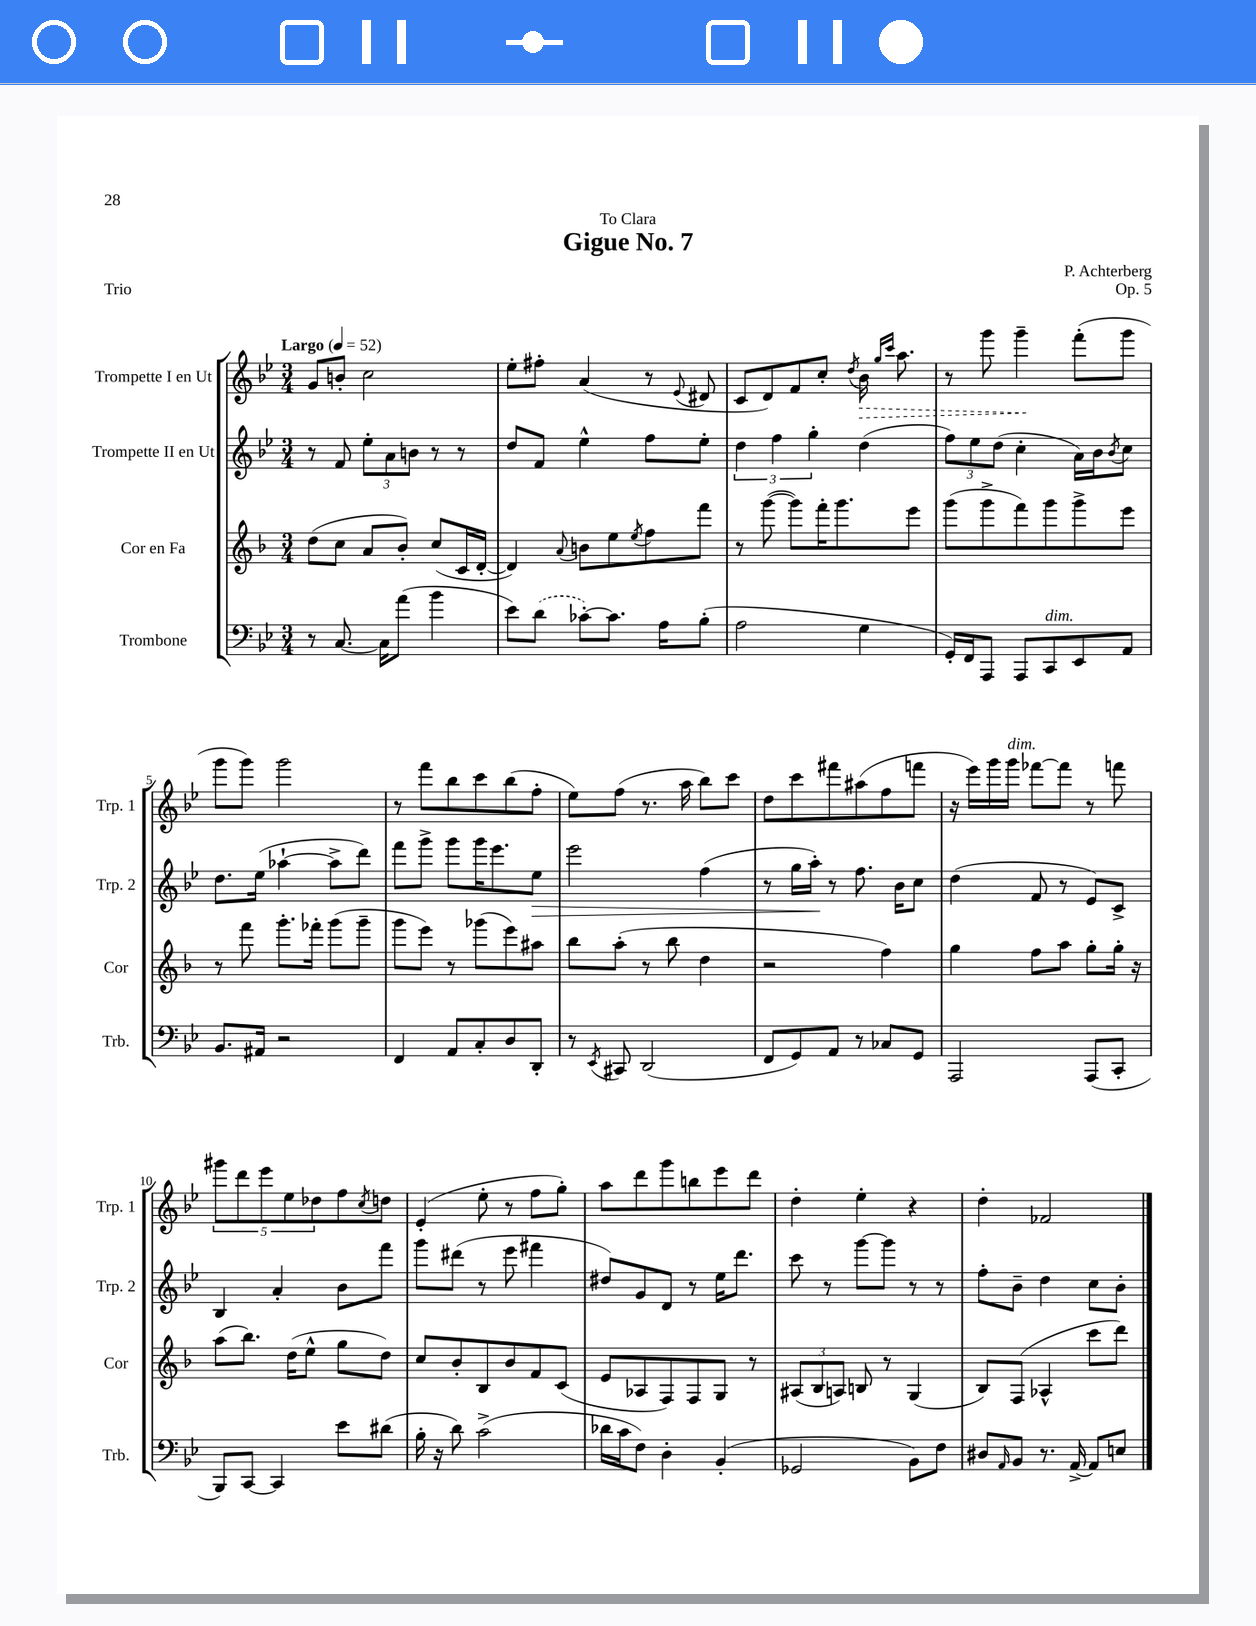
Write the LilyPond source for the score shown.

\header { title = "Gigue No. 7" composer = "P. Achterberg" dedication = "To Clara" opus = "Op. 5" piece = "Trio" }
<<
\new StaffGroup <<
\new Staff = "s0" \with { instrumentName = "Trompette I en Ut" shortInstrumentName = "Trp. 1" } {
    \clef treble \key bes \major \numericTimeSignature \time 3/4 \tempo "Largo" 4 = 52
    g'8 b'8-. c''2 |
    ees''8-. fis''8-. a'4( r8 \appoggiatura { ees'8 } dis'8 |
    c'8 d'8) f'8 c''8-. \acciaccatura { d''8 } \once \override Hairpin.style = #'dashed-line bes'16\> \grace { g''16 c'''16 } a''8. |
    r8 g'''8 g'''4--\! f'''8-.( g'''8 |
    g'''8 g'''8) g'''2 |
    r8 f'''8 bes''8 c'''8 bes''8( f''8-. |
    ees''8) f''8( r8. a''16 bes''8) c'''8 |
    d''8 c'''8 fis'''8 ais''8( f''8 f'''8 |
    r16 ees'''16) g'''16 g'''16^\markup { \italic "dim." } fes'''8~ fes'''8 r8 f'''8 |
    \tuplet 5/4 { gis'''8 d'''8 ees'''8 ees''8 des''8 } f''8 \acciaccatura { c''8 } d''8 |
    ees'4-.( ees''8-. r8 f''8 g''8-.) |
    a''8 d'''8 g'''8 b''8 ees'''8 d'''8 |
    d''4-. ees''4-. r4 |
    d''4-. fes'2 \bar "|." |
}
\new Staff = "s1" \with { instrumentName = "Trompette II en Ut" shortInstrumentName = "Trp. 2" } {
    \clef treble \key bes \major \numericTimeSignature \time 3/4
    r8 f'8 \tuplet 3/2 { ees''8-. a'8 b'8 } r8 r8 |
    d''8 f'8 ees''4-^ f''8 ees''8-. |
    \tuplet 3/2 { d''4 f''4 g''4-. } d''4( |
    \tuplet 3/2 { f''8) ees''8 d''8( } c''4-. a'16) bes'16 \acciaccatura { bes'8 } c''8 |
    d''8. ees''16( aes''4~-! aes''8-> d'''8) |
    f'''8 g'''8-> g'''8 g'''16 ees'''8. ees''8\> |
    ees'''2 f''4( |
    r8 g''16 a''16-.\!) r8 f''8. bes'16 c''8 |
    d''4( f'8 r8 ees'8) c'8-> |
    bes4 a'4-. bes'8 f'''8 |
    g'''8 dis'''8( r8 ees'''8 fis'''4 |
    dis''8) g'8 d'8 r8 ees''16 d'''8. |
    c'''8 r8 g'''8~ g'''8 r8 r8 |
    f''8-. bes'8-- d''4 c''8 bes'8-. \bar "|." |
}
\new Staff = "s2" \with { instrumentName = "Cor en Fa" shortInstrumentName = "Cor" } {
    \clef treble \key f \major \numericTimeSignature \time 3/4
    d''8( c''8 a'8 bes'8-.) c''8( c'16 d'16~-. |
    d'4) \appoggiatura { a'8 } b'8 e''8 \acciaccatura { e''8 } f''8 f'''8 |
    r8 g'''8~( g'''8) f'''16-. g'''8. e'''8 |
    g'''8( g'''8-> f'''8) g'''8 g'''8-> e'''8 |
    r8 f'''8 g'''8.-. fes'''16-. g'''8( g'''8-- |
    g'''8 e'''8) r8 ges'''8( e'''8) ais''8 |
    bes''8 a''8-.( r8 bes''8 d''4 |
    r2 f''4) |
    g''4 f''8 a''8 g''8-. g''16-. r16 |
    a''8( bes''8.) d''16( e''8-^ g''8 d''8) |
    c''8 bes'8-. bes8 bes'8 f'8 c'8( |
    e'8 aes8 f8) f8 g8 r8 |
    \tuplet 3/2 { ais8( bes8 a8) } b8 r8 g4( |
    bes8) f8( aes4-^ c'''8 d'''8) \bar "|." |
}
\new Staff = "s3" \with { instrumentName = "Trombone" shortInstrumentName = "Trb." } {
    \clef bass \key bes \major \numericTimeSignature \time 3/4
    r8 c8.~ c16 a'8( bes'4 |
    ees'8) \once \slurDashed d'8( ces'8~-.) ces'8. a16 bes8-.( |
    a2 g4 |
    g,16-.) f,16 a,,8 a,,8 c,8^\markup { \italic "dim." } ees,8 a,8 |
    bes,8. ais,16 r2 |
    f,4 a,8 c8-. d8 d,8-. |
    r8 \acciaccatura { ees,8 } cis,8 d,2( |
    f,8 g,8) a,8 r8 ces8 g,8 |
    a,,2 a,,8( c,8-. |
    bes,,8) c,8~ c,4 ees'8 dis'8( |
    bes16-. r16 d'8) c'2->( |
    des'16 c'16 f8) d4-. bes,4-.( |
    ges,2 bes,8) f8 |
    dis8 \grace { a,16 } bes,8 r8. a,16~-> a,8 e8 \bar "|." |
}
>>
>>
